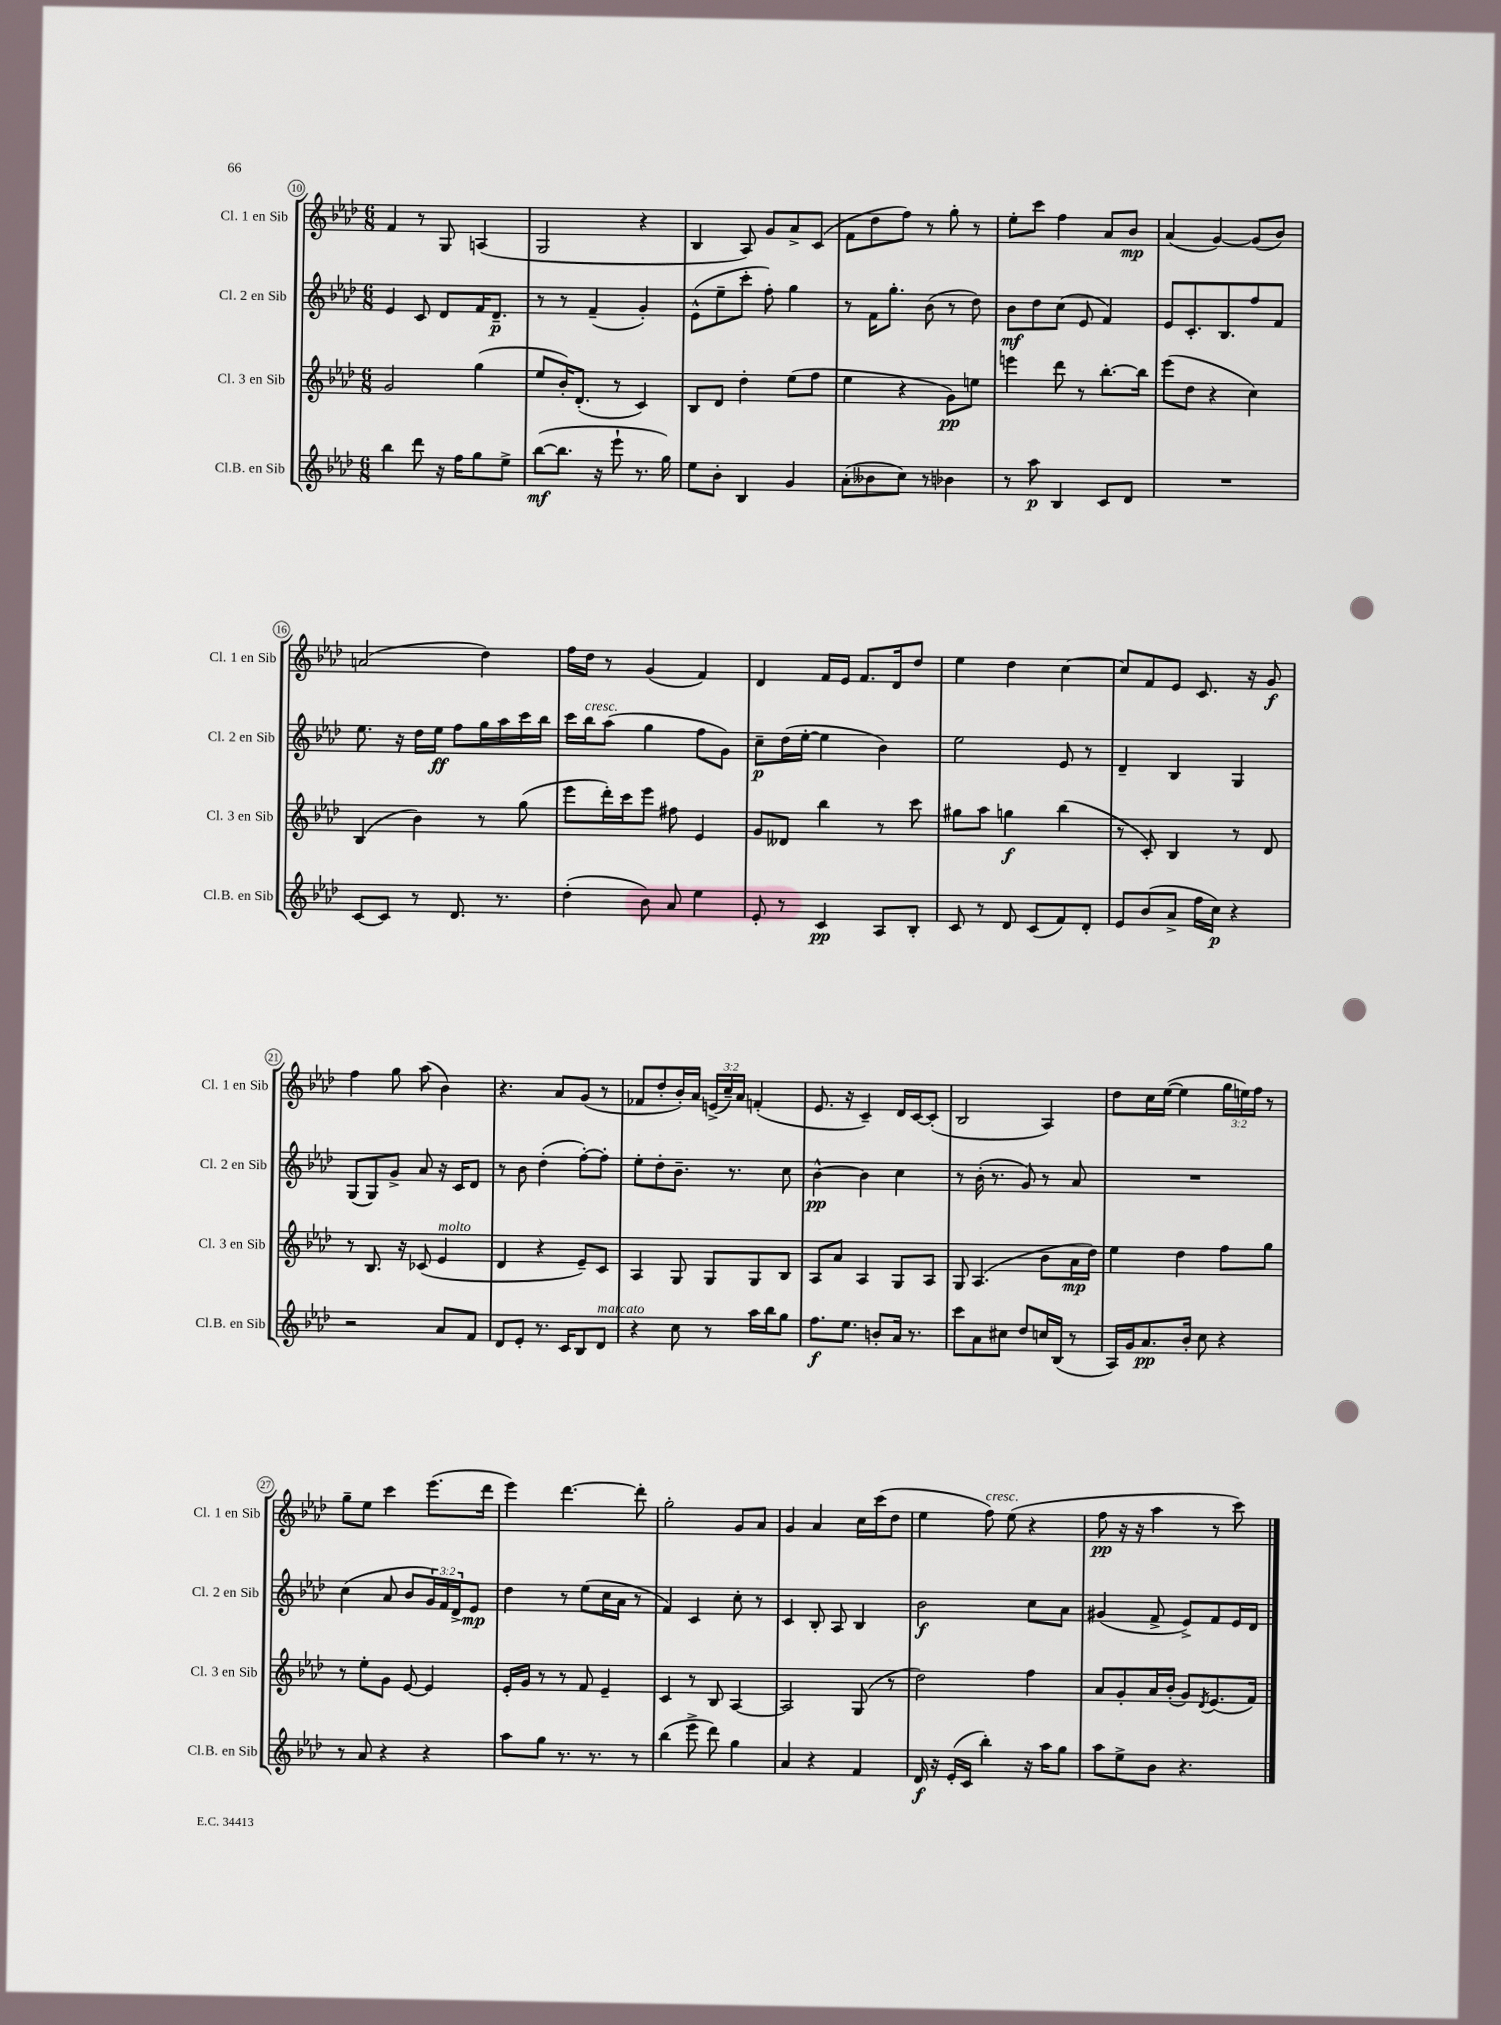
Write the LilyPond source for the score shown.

<<
\new StaffGroup <<
\new Staff = "s0" \with { instrumentName = "Cl. 1 en Sib" shortInstrumentName = "Cl. 1 en Sib" } {
    \clef treble \key aes \major \numericTimeSignature \time 6/8 \override Staff.TupletNumber.text = #tuplet-number::calc-fraction-text
    f'4 r8 g8 a4( |
    g2 r4 |
    bes4 aes8) g'8 aes'8-> c'8( |
    f'8 des''8 f''8) r8 g''8-. r8 |
    ees''8-. c'''8 f''4 aes'8 bes'8\mp |
    aes'4( g'4~) g'8( bes'8) |
    a'2( des''4) |
    f''16 des''16 r8 g'4( f'4) |
    des'4 f'16 ees'16 f'8. des'16 des''8 |
    ees''4 des''4 c''4~ |
    c''8 f'8 ees'8 c'8. r16 g'8\f |
    f''4 g''8 aes''8( bes'4) |
    r4. aes'8 g'8( r8 |
    fes'8 des''8-. bes'16-.) aes'16 \tuplet 3/2 { e'16->( c''16--) aes'16 } f'4-.( |
    ees'8. r16 c'4--) des'16 c'16~ c'8-.( |
    bes2 aes4) |
    des''8 c''16 ees''16~( ees''4 \tuplet 3/2 { g''16 e''16) f''16 } r8 |
    g''8-- ees''8 c'''4 ees'''8.( des'''16 |
    ees'''4) des'''4.~ des'''8-. |
    g''2-. g'8 aes'8 |
    g'4 aes'4 c''16 c'''16( des''8 |
    ees''4 f''8^\markup { \italic "cresc." }) ees''8( r4 |
    f''8\pp r16 r16 aes''4 r8 c'''8) \bar "|." |
}
\new Staff = "s1" \with { instrumentName = "Cl. 2 en Sib" shortInstrumentName = "Cl. 2 en Sib" } {
    \clef treble \key aes \major \numericTimeSignature \time 6/8 \override Staff.TupletNumber.text = #tuplet-number::calc-fraction-text
    ees'4 c'8 des'8 f'16 des'8.--\p |
    r8 r8 f'4--( g'4-.) |
    ees'8-^( ees''8-- c'''8-. f''8-.) g''4 |
    r8 f'16 g''8.-. bes'8( r8 des''8) |
    bes'8\mf des''8 c''8( ees'8 f'4) |
    ees'8 c'8.-. bes8. f''8 f'8 |
    ees''8. r16 des''16 ees''16\ff f''8 g''16 aes''16 c'''16 bes''16 |
    c'''16 bes''16^\markup { \italic "cresc." } aes''8( g''4 f''8 g'8) |
    c''8--\p des''16( ees''16~-. ees''4 bes'4) |
    ees''2 ees'8 r8 |
    des'4-- bes4 g4 |
    g8( g8) g'8-> aes'8 r16 c'16 des'8 |
    r8 bes'8 des''4-.( f''8~-.) f''8-. |
    ees''8-. des''8-. bes'8.-- r8. c''8 |
    bes'4~-^\pp bes'4 c''4 |
    r8 bes'16-.( r8. g'8) r8 aes'8 |
    R2. |
    c''4( aes'8 bes'8 \tuplet 3/2 { g'16) f'16 des'16-> } ees'8\mp |
    des''4 r8 ees''8( c''16 aes'16 r8 |
    f'4) c'4 c''8-. r8 |
    c'4 bes8-. aes8 bes4 |
    bes'2\f c''8 aes'8 |
    gis'4( f'8-> ees'8->) f'8 ees'16 des'16 \bar "|." |
}
\new Staff = "s2" \with { instrumentName = "Cl. 3 en Sib" shortInstrumentName = "Cl. 3 en Sib" } {
    \clef treble \key aes \major \numericTimeSignature \time 6/8
    g'2 g''4( |
    ees''8 bes'16-.) des'8.-.( r8 c'4) |
    bes8 des'8 des''4-. ees''8( f''8 |
    ees''4 r4 g'8\pp) e''8 |
    e'''4 des'''8 r8 bes''8.~-. bes''16 |
    ees'''8( des''8 r4 c''4) |
    bes4( bes'4) r8 g''8( |
    ees'''8 des'''16-.) c'''16 ees'''8 fis''8 ees'4 |
    g'8 deses'8 bes''4 r8 c'''8 |
    gis''8 aes''8 g''4\f bes''4( |
    r8 c'8-.) bes4 r8 des'8 |
    r8 bes8. r16 ces'8( ees'4^\markup { \italic "molto" } |
    des'4 r4 ees'8--) c'8 |
    aes4 g8 g8 g8 bes8 |
    aes8 aes'8 aes4 g8 aes8 |
    g8 aes4.( bes'8 aes'16\mp des''16) |
    ees''4 des''4 f''8 g''8 |
    r8 ees''8-. g'8 ees'8~ ees'4 |
    ees'16-. g'16 r8 r8 f'8 ees'4-- |
    c'4 r8 bes8 aes4~ |
    aes2 g8( r8 |
    des''2) f''4 |
    aes'8 g'8-. aes'16 bes'16-.( g'8) \acciaccatura { des'8 } ees'8.( f'16) \bar "|." |
}
\new Staff = "s3" \with { instrumentName = "Cl.B. en Sib" shortInstrumentName = "Cl.B. en Sib" } {
    \clef treble \key aes \major \numericTimeSignature \time 6/8
    bes''4 des'''8 r16 f''16 g''8 ees''8-> |
    bes''8~\mf( bes''8. r16 ees'''8-! r8. g''16) |
    ees''8 bes'8-. bes4 g'4 |
    aes'8-.( beses'8 c''8) r8 bes'4 |
    r8 aes''8\p bes4 c'8 des'8 |
    R2. |
    c'8~ c'8 r8 des'8. r8. |
    des''4-.( bes'8) aes'8 ees''4 |
    ees'8-. r8 c'4\pp aes8 bes8-. |
    c'8 r8 des'8 c'8( f'8) des'8-. |
    ees'8 bes'8( aes'8-> f''16 c''16\p) r4 |
    r2 aes'8 f'8 |
    des'8 ees'8-. r8. c'16 bes8 des'8^\markup { \italic "marcato" } |
    r4 c''8 r8 aes''16 bes''16 g''8 |
    f''8.\f ees''8. b'8-. aes'16 r8. |
    c'''8 aes'8 cis''8 des''8 c''16 bes16( r8 |
    aes16) g'16 aes'8.\pp bes'16-. c''8 r4 |
    r8 aes'8 r4 r4 |
    aes''8 g''8 r8. r8. r8 |
    bes''4( ees'''8-> des'''8) g''4 |
    aes'4 r4 f'4 |
    des'16\f r16 ees'16-.( c'16 bes''4-.) r16 aes''16 g''8 |
    aes''8 ees''8-> bes'8 r4. \bar "|." |
}
>>
>>
\layout { \context { \Score currentBarNumber = #10 \override BarNumber.stencil = #(make-stencil-circler 0.1 0.3 ly:text-interface::print) } }
